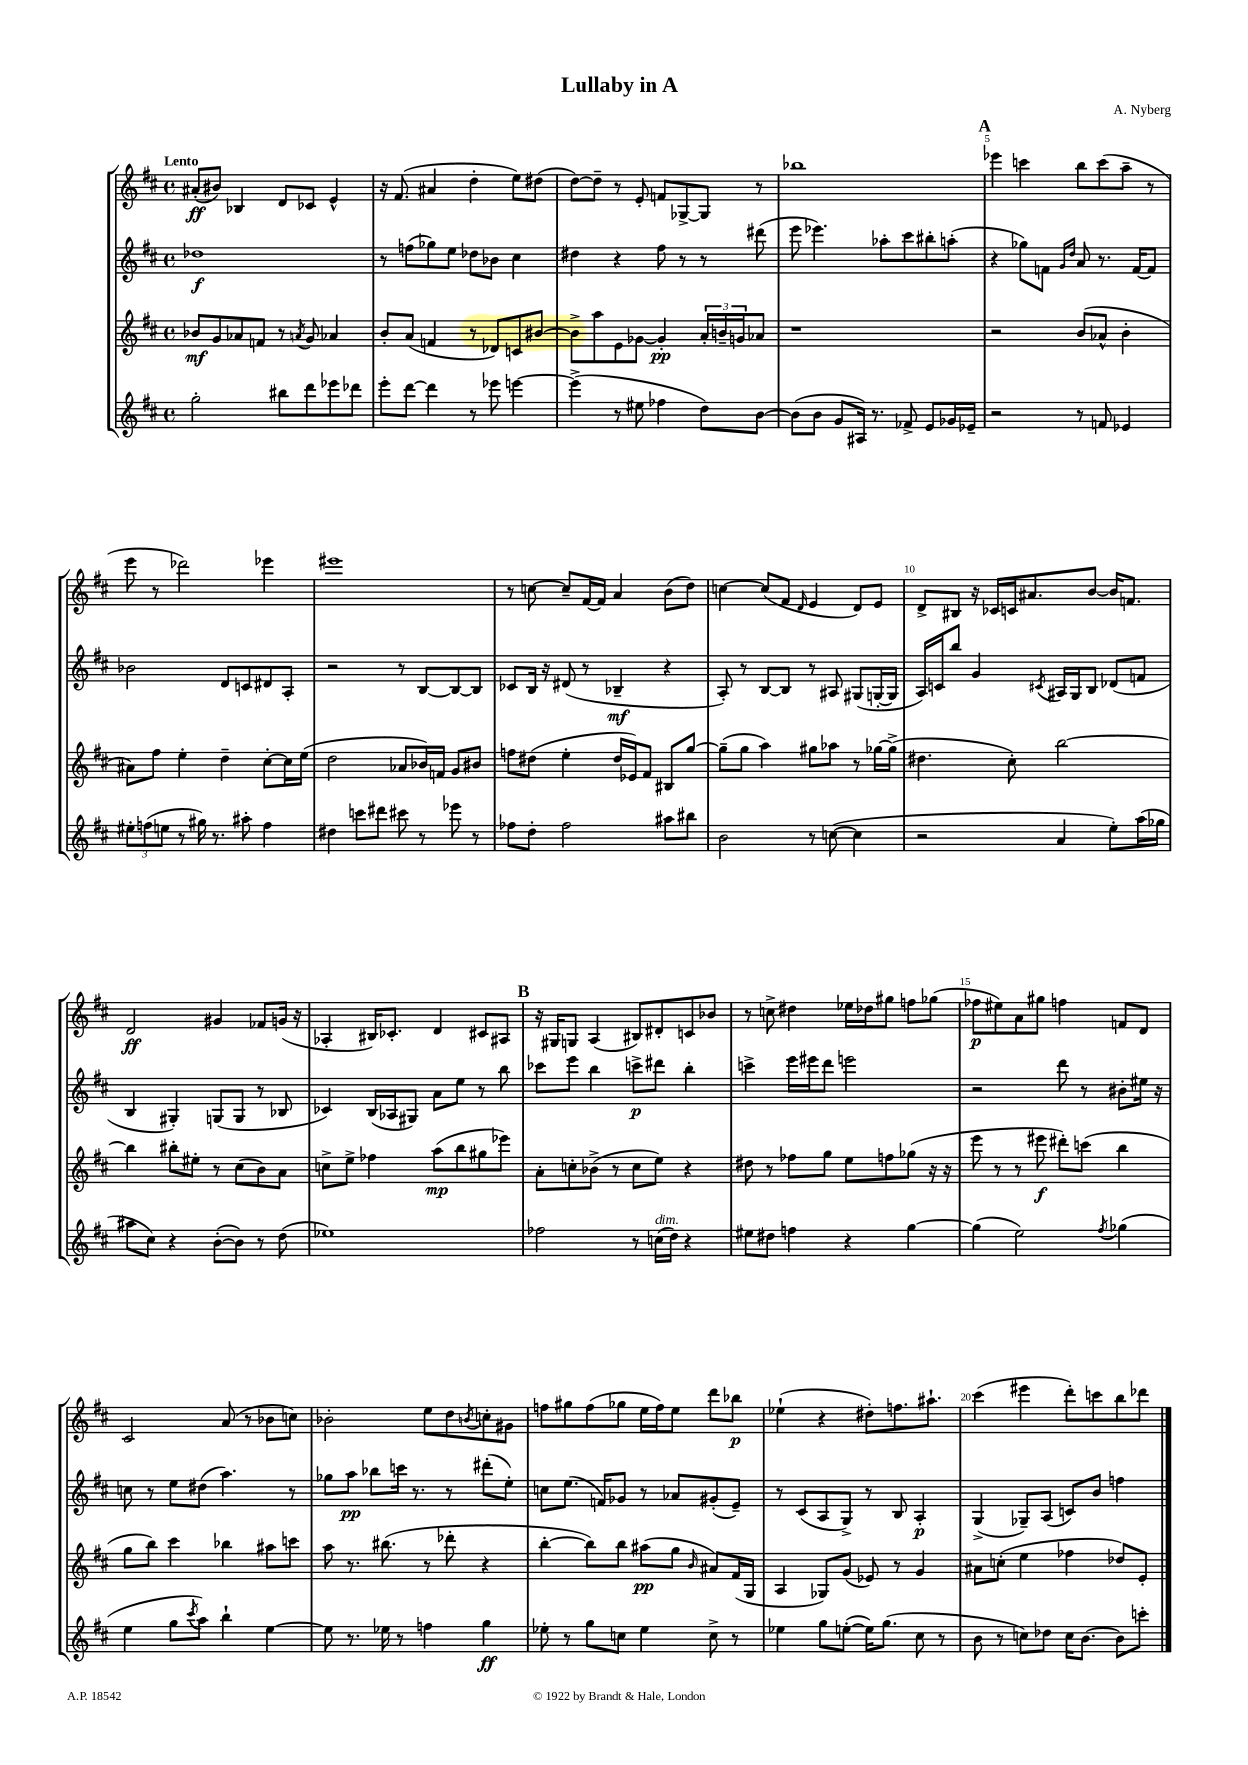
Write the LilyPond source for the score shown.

\header { title = "Lullaby in A" composer = "A. Nyberg" }
<<
\new StaffGroup <<
\new Staff = "s0" {
    \clef treble \key d \major \defaultTimeSignature \time 4/4 \tempo "Lento"
    ais'8-.\ff( bis'8) bes4 d'8 ces'8 e'4-^ |
    r16 fis'8.( ais'4 d''4-. e''8) dis''8( |
    d''8~) d''8-- r8 e'8-. f'8 ges8~-> ges8 r8 |
    bes''1 |
    \mark \markup { \bold "A" } ees'''4 c'''4 b''8 c'''8( a''8-- r8 |
    e'''8 r8 des'''2) ees'''4 |
    eis'''1 |
    r8 c''8~ c''8-- fis'16~ fis'16 a'4 b'8( d''8) |
    c''4~ c''8( fis'8 \grace { d'16 } e'4 d'8) e'8 |
    d'8-> bis8 r16 ces'16 c'16 ais'8. b'8~ b'16 f'8. |
    d'2\ff gis'4 fes'8 g'16( r16 |
    aes4-. bis16) ces'8.-. d'4 cis'8 ais8 |
    \mark \markup { \bold "B" } r16 gis16 g8 a4( bis8) dis'8-. c'8 bes'8 |
    r8 c''8-> dis''4 ees''16 des''16 gis''8 f''8 ges''8( |
    fes''8\p eis''8) a'8 gis''8 f''4 f'8 d'8 |
    cis'2 a'8( r8 bes'8 c''8) |
    bes'2-. e''8 d''8 \acciaccatura { b'8 } c''8-. gis'8 |
    f''8 gis''8 f''8( ges''8 e''16 f''16) e''8 d'''8 bes''8\p |
    ees''4-!( r4 dis''8-.) f''8. ais''8.-! |
    cis'''4( eis'''4 d'''8-.) c'''8 b''8 des'''8 \bar "|." |
}
\new Staff = "s1" {
    \clef treble \key d \major \defaultTimeSignature \time 4/4
    des''1\f |
    r8 f''8( ges''8) e''8 des''8 bes'8 cis''4 |
    dis''4 r4 fis''8 r8 r8 dis'''8( |
    e'''8 ees'''4.) aes''8-. cis'''8 bis''8-. a''8-.( |
    \mark \markup { \bold "A" } r4 ges''8) f'8 \grace { g'16 d''16 } a'8 r8. f'16~ f'8 |
    bes'2 d'8 c'8 dis'8 a8-. |
    r2 r8 b8~ b8~ b8 |
    ces'8 b16 r16 dis'8( r8 bes4--\mf r4 |
    a8-.) r8 b8~ b8 r8 ais8 gis8( g16~-. g16 |
    a16) c'16 b''8 g'4 \acciaccatura { cis'8 } ais16 g16 b8 des'8( f'8 |
    b4 gis4-.) g8( g8 r8 bes8 |
    ces'4) b16( aes16 gis8) a'8 e''8 r8 b''8 |
    \mark \markup { \bold "B" } ces'''8 e'''8 b''4 c'''8->\p dis'''8 b''4-. |
    c'''4-> e'''16 eis'''16 d'''8 e'''2 |
    r2 d'''8 r8 bis'8-. eis''16 r16 |
    c''8 r8 e''8 dis''8( a''4.) r8 |
    ges''8 a''8\pp bes''8 c'''16 r8. r8 dis'''8-.( e''8-.) |
    c''8 e''8.( f'16) ges'8 r8 aes'8 gis'8-.( e'8--) |
    r8 cis'8( a8 g8->) r8 b8 a4-.\p |
    g4->( ges8--) a8( c'8) b'8 f''4 \bar "|." |
}
\new Staff = "s2" {
    \clef treble \key d \major \defaultTimeSignature \time 4/4
    bes'8\mf g'8 aes'8 f'8 r8 \acciaccatura { a'8 } g'8 aes'4 |
    b'8-. a'8( f'4 r8 des'8) c'8 bis'8~ |
    bis'8-> a''8 e'8 ges'8~ ges'4-.\pp \tuplet 3/2 { a'16-. b'16-- g'16 } aes'8 |
    r1 |
    \mark \markup { \bold "A" } r2 b'8( aes'8-^ b'4-. |
    ais'8) fis''8 e''4-. d''4-- cis''8~-. cis''16 e''16( |
    d''2 aes'8 bes'16) f'16 g'8 bis'8 |
    f''8 dis''8( e''4-. dis''16 ees'16) fis'8 bis8 g''8~ |
    g''8--( g''8 a''4) gis''8 aes''8 r8 ges''16~ ges''16->( |
    dis''4. cis''8-.) b''2~ |
    b''4 bis''8-. eis''8-. r8 cis''8( b'8) a'8 |
    c''8-> e''8-> fes''4 a''8\mp( b''8 gis''8 ees'''8) |
    \mark \markup { \bold "B" } a'8-. c''8-. bes'8->( r8 c''8 e''8) r4 |
    dis''8 r8 fes''8 g''8 e''8 f''8 ges''8( r16 r16 |
    e'''8 r8 r8 eis'''8\f dis'''8-.) c'''8( b''4 |
    g''8 b''8) cis'''4 bes''4 ais''8 c'''8 |
    a''8 r8. bis''8.( r8 des'''8-. r4 |
    b''4~-. b''8) b''8 ais''8\pp( g''8 \grace { b'16 } ais'8) fis'16( g16 |
    a4 ges8) g'8( ees'8) r8 g'4 |
    ais'8 c''8-.( e''4 fes''4 des''8) e'8-. \bar "|." |
}
\new Staff = "s3" {
    \clef treble \key d \major \defaultTimeSignature \time 4/4
    g''2-. bis''8 d'''8 ees'''8 des'''8 |
    e'''8-. d'''8~ d'''4 r8 ees'''8 e'''4~ |
    e'''4->( r8 eis''8 fes''4 d''8) b'8~ |
    b'8( b'8 g'8 ais16) r8. fes'8-> e'8 ges'16 ees'16-- |
    \mark \markup { \bold "A" } r2 r8 f'8 ees'4 |
    \tuplet 3/2 { eis''8-. f''8( e''8 } r8 gis''16) r8. ais''8-. f''4 |
    dis''4 c'''8 dis'''8 cis'''8 r8 ees'''8 r8 |
    fes''8 d''8-. fes''2 ais''8 bis''8 |
    b'2 r8 c''8~( c''4 |
    r2 a'4 e''8-.) a''16( ges''16 |
    ais''8 cis''8) r4 b'8~-.( b'8) r8 d''8( |
    ees''1) |
    \mark \markup { \bold "B" } fes''2 r8 c''16^\markup { \italic "dim." }( d''16) r4 |
    eis''8 dis''8 f''4 r4 g''4~ |
    g''4( e''2) \acciaccatura { fis''8 } ges''4( |
    e''4 g''8 \acciaccatura { cis'''8 } a''8) b''4-! e''4~ |
    e''8 r8. ees''16 r8 f''4 g''4\ff |
    ees''8-. r8 g''8 c''8 ees''4 c''8-> r8 |
    ees''4 g''8 e''8~-.( e''16) g''8.( cis''8 r8 |
    b'8 r8 c''8) des''8 c''16 b'8.~ b'8 c'''8-. \bar "|." |
}
>>
>>
\layout { \context { \Score \override BarNumber.break-visibility = ##(#f #t #t) barNumberVisibility = #(every-nth-bar-number-visible 5) } }
